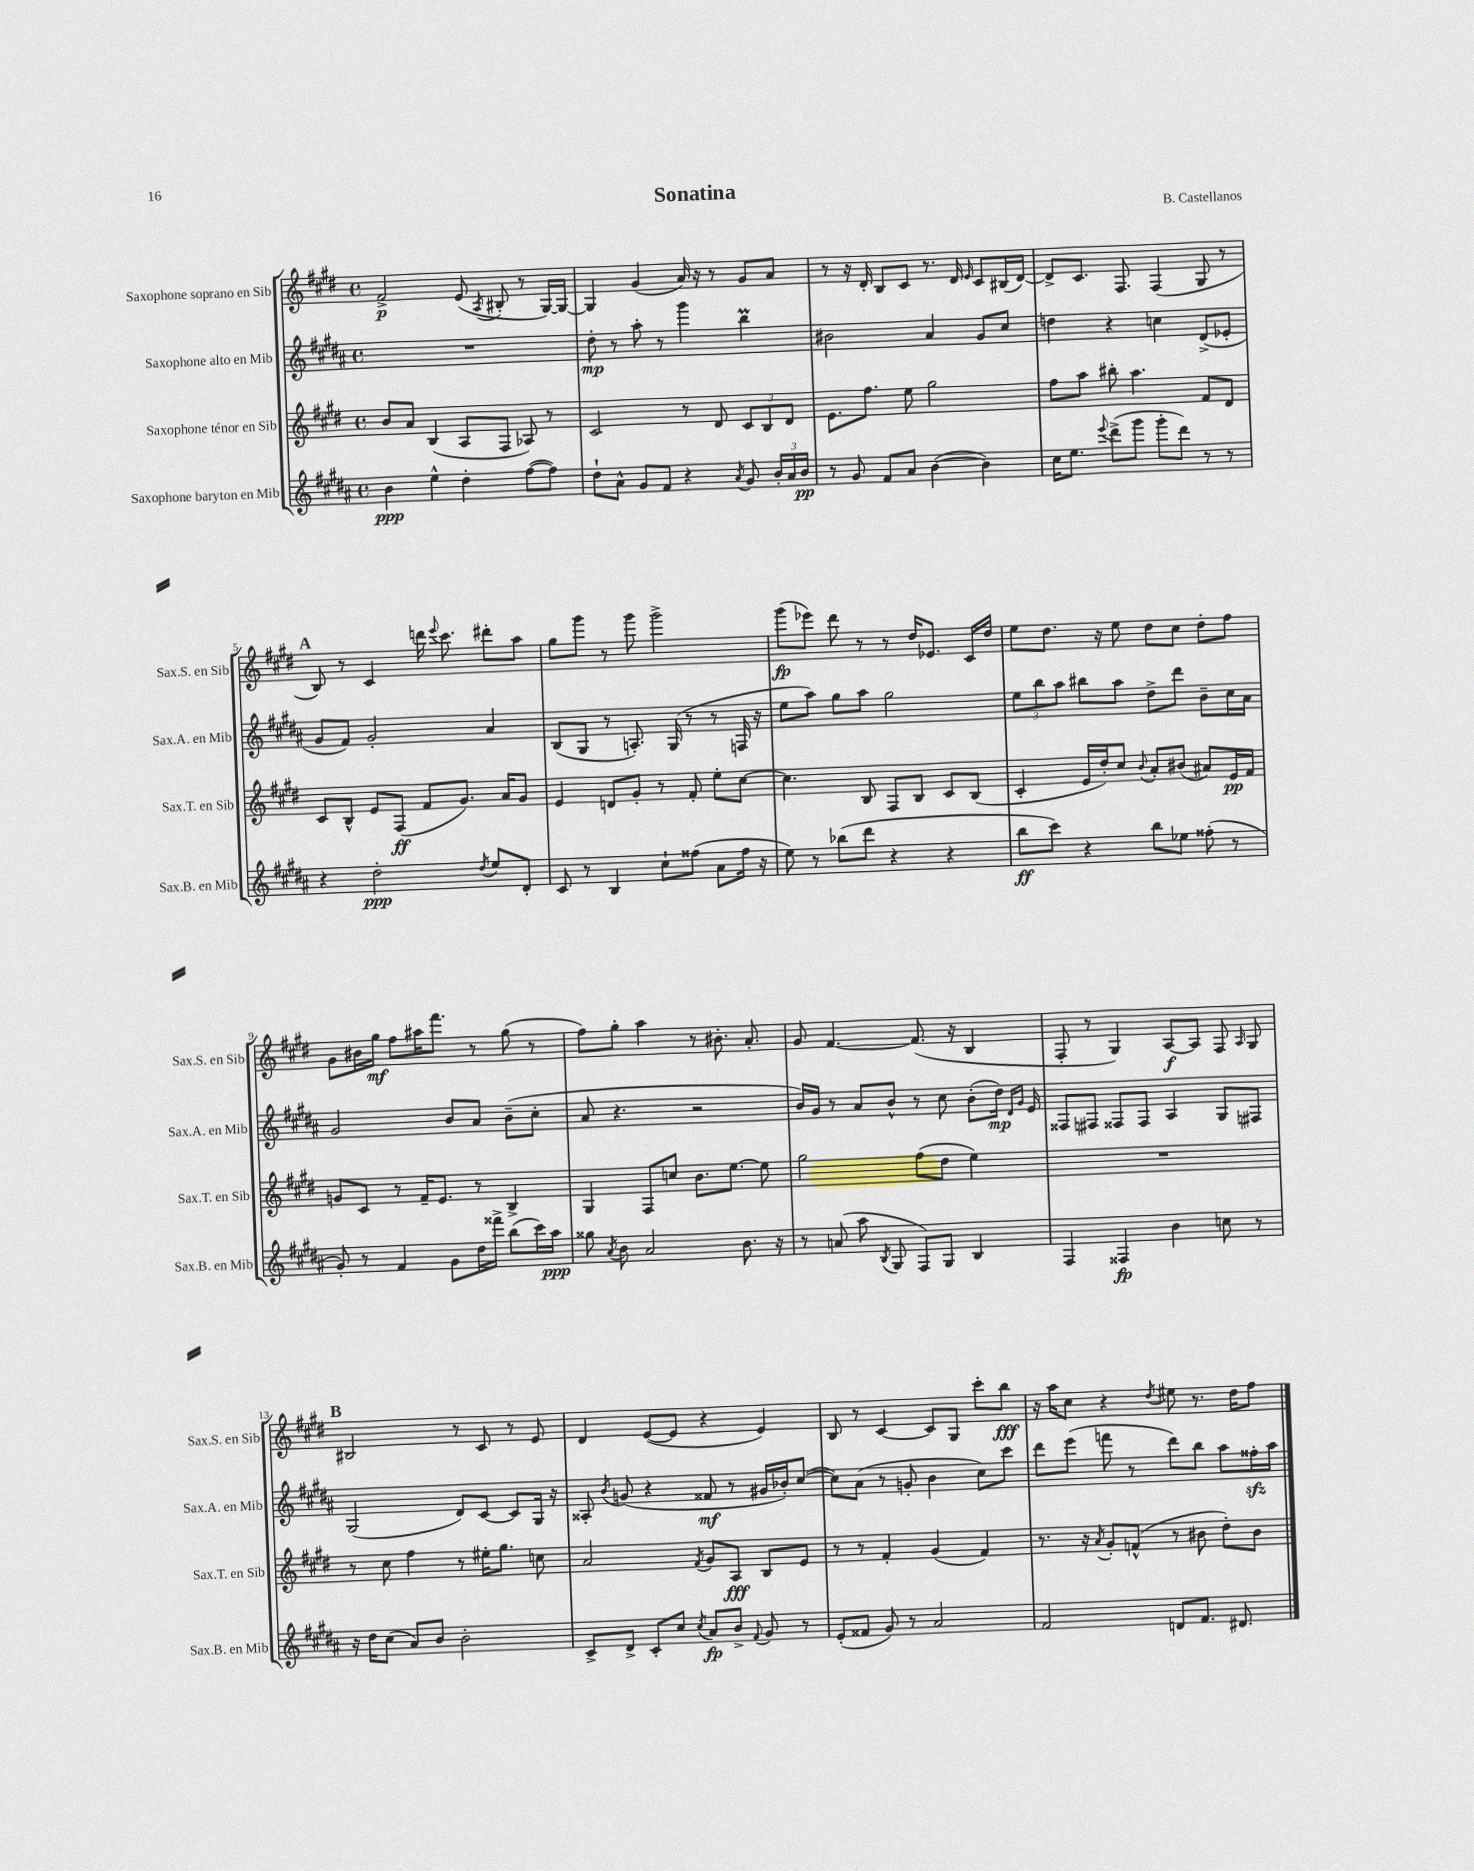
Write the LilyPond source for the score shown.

\header { title = "Sonatina" composer = "B. Castellanos" }
<<
\new StaffGroup <<
\new Staff = "s0" \with { instrumentName = "Saxophone soprano en Sib" shortInstrumentName = "Sax.S. en Sib" } {
    \clef treble \key e \major \defaultTimeSignature \time 4/4
    \autoBeamOff fis'2->\p e'8( \acciaccatura { a8 } bis8-. r8 gis16[~) gis16]~ |
    gis4 gis'4( a'16) r16 r8 gis'8[ a'8] |
    r8 r16 dis'16-. b8[ cis'8] r8. dis'16 \grace { e'16 } cis'8[ bis16( dis'16]~) |
    dis'8[-> cis'8.] fis8. fis4( gis8 r8 |
    \mark \markup { \bold "A" } b8) r8 cis'4 d'''16 \appoggiatura { e'''8 } cis'''8. dis'''8[-. a''8] |
    gis''8[ gis'''8] r8 gis'''8 gis'''2-> |
    gis'''8[\fp( ees'''8]) dis'''8 r8 r8 dis''16[ ees'8.] cis'16[ dis''16] |
    e''8[ dis''8.] r16 e''8 dis''8[ cis''8] dis''8[-. fis''8] |
    gis'8[ bis'16 gis''16]\mf fis''8[ ais''16 fis'''8.] r8 gis''8( r8 |
    fis''8[) gis''8]-. a''4 r8 bis'8.-. a'8.-. |
    gis'8 fis'4.~ fis'8.( r16 b4 |
    fis8-. r8 gis4) a8[~\f a8] fis8 \grace { a16 } gis8 |
    \mark \markup { \bold "B" } bis2 r8 cis'8 r8 e'8 |
    dis'4 e'8[~( e'8] r4 e'4) |
    b8 r8 cis'4~ cis'8[ gis8] cis'''8[-. b''8]\fff |
    r16 a''16[ cis''8] r4 \acciaccatura { dis''8 } eis''8 r8. dis''16[ fis''8] \bar "|." |
}
\new Staff = "s1" \with { instrumentName = "Saxophone alto en Mib" shortInstrumentName = "Sax.A. en Mib" } {
    \clef treble \key b \major \defaultTimeSignature \time 4/4
    \autoBeamOff R1 |
    dis''8-.\mp r8 ais''8-. r8 gis'''4 b''4\prall |
    bis'2 ais'4 gis'8[ cis''8] |
    d''4 r4 c''4 dis'8[->( ees'8]-. |
    \mark \markup { \bold "A" } gis'8[ fis'8]) gis'2-. ais'4 |
    b8[( gis8] r8 a8.-.) gis16( r8 r8 f16 r16 |
    e''8[ ais''8]) gis''8[ ais''8] gis''2 |
    \tuplet 3/2 { e''8[ b''8 ais''8] } bis''8[ ais''8] dis''8[-> dis'''8] b'8[-- cis''16 ais'16] |
    gis'2 b'8[ ais'8] b'8[--( cis''8]-. |
    ais'8 r4. r2 |
    b'16[) gis'16] r8 ais'8[ b'8]-^ r8 cis''8 b'8[-.( dis''16]\mp) \grace { dis'16[ gis'16] } e'16 |
    fisis8[ fis8] fisis8[ fisis8] ais4 gis8[ fis8] |
    \mark \markup { \bold "B" } gis2( dis'8[) cis'8]~ cis'8[ gis16] r16 |
    aisis8-. \acciaccatura { b'8 } g'8( r4 fisis'8\mf r8 gis'16[ bes'16-.) cis''8]~( |
    cis''8[) ais'8]( r8 g'8-. b'4 cis''8[) cis'''8] |
    dis'''8[ e'''8]( f'''8 r8 dis'''8[) b''8] ais''8[ fisis''16-.\sfz ais''16] \bar "|." |
}
\new Staff = "s2" \with { instrumentName = "Saxophone ténor en Sib" shortInstrumentName = "Sax.T. en Sib" } {
    \clef treble \key e \major \defaultTimeSignature \time 4/4
    \autoBeamOff b'8[ a'8] b4( a8[ fis8] aes8) r8 |
    cis'2 r8 dis'8 \tuplet 3/2 { cis'8[ b8 dis'8] } |
    e'8.[ fis''8.] e''8 gis''2 |
    fis''8[ a''8] bis''8-. a''4. fis'8[ dis'8] |
    \mark \markup { \bold "A" } cis'8[ b8]-^ e'8[ fis8]\ff( fis'8[ gis'8.]) a'16[ gis'8] |
    e'4 d'8[ gis'8]-. r8 fis'8-. e''8[-. cis''8]~ |
    cis''4. b8 fis8[ b8] cis'8[ b8]( |
    cis'4-. e'16[ dis''16-.) cis''8] \appoggiatura { b'8 } a'8[-. bis'8]( ais'8[) e'16\pp fis'16] |
    g'8[ cis'8] r8 fis'16[-- e'8.] r8 b4-> |
    gis4 fis8[ c''8] b'8.[ e''8.]~ e''8 |
    gis''2 fis''8[( dis''8] e''4) |
    R1 |
    \mark \markup { \bold "B" } r8 cis''8 fis''4 r8 eis''16[-. gis''8.] c''8 |
    a'2 \acciaccatura { fis'8 } gis'8[ a8]\fff b8[ e'8] |
    r8 r8 fis'4-. gis'4( fis'4) |
    r8. r16 \acciaccatura { a'8 } gis'8[-. f'8]-^( r8 bis'8 dis''8[-.) bis'8] \bar "|." |
}
\new Staff = "s3" \with { instrumentName = "Saxophone baryton en Mib" shortInstrumentName = "Sax.B. en Mib" } {
    \clef treble \key b \major \defaultTimeSignature \time 4/4
    \autoBeamOff b'4\ppp e''4-^ dis''4-. fis''8[~( fis''8]) |
    dis''8[-! ais'8]-^ gis'8[ fis'8] r4 \acciaccatura { ais'8 } gis'8 \tuplet 3/2 { b'16[-. ais'16 b'16]\pp } |
    r8 gis'8 fis'8[ ais'8] b'4~( b'4) |
    cis''16[ e''8.] \appoggiatura { e'''8 } dis'''8[->( gis'''8] gis'''8[-. dis'''8]) r8 r8 |
    \mark \markup { \bold "A" } r4 dis''2-.\ppp \acciaccatura { dis''8 } e''8[ dis'8]-. |
    cis'8 r8 b4 cis''8[-! fisis''8]( ais'8[ fisis''16] r16 |
    e''8) r8 bes''8[( dis'''8] r4 r4 |
    b''8[\ff cis'''8]) r4 b''8[ ees''8] fisis''8-.( r8 |
    gis'8-.) r8 fis'4 gis'8[ dis''16 fisis'''16]-> b''8[( cis'''16) ais''16]\ppp |
    gisis''8 \acciaccatura { ais'8 } b'8 ais'2 b'8. r16 |
    r8 a'8( ais''8 \acciaccatura { b8 } gis8 fis8[) gis8] b4 |
    fis4 fisis4\fp b'4 c''8 r8 |
    \mark \markup { \bold "B" } r16 dis''16[ cis''8]( ais'8[) b'8] b'2-. |
    cis'8[-> dis'8]-> cis'8[-. cis''8] \acciaccatura { cis''8 } ais'8[\fp b'8]-> \appoggiatura { fis'8 } gis'8 r8 |
    e'8[-.( fisis'8] gis'8) r8 ais'2 |
    fis'2 d'8[ fis'8.] dis'8. \bar "|." |
}
>>
>>
